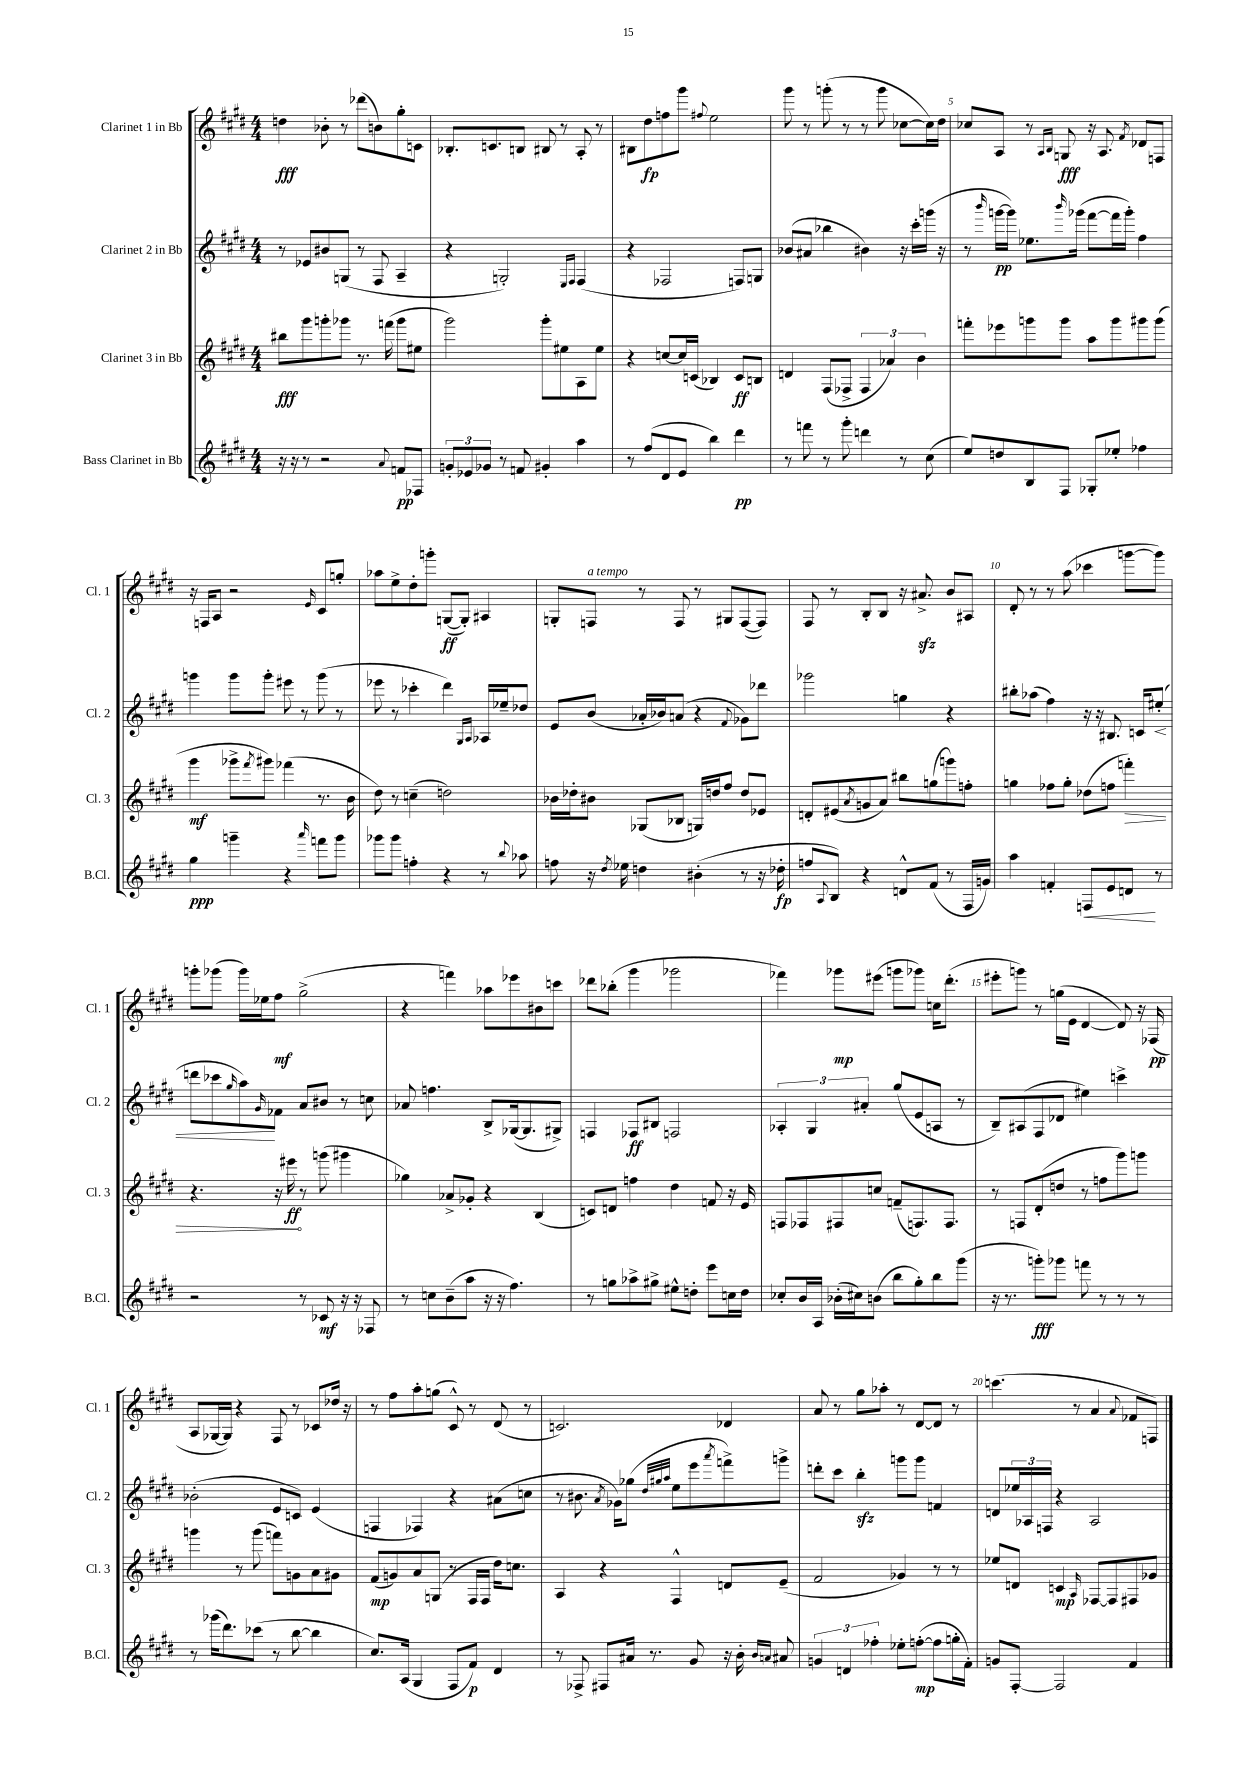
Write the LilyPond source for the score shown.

<<
\new StaffGroup <<
\new Staff = "s0" \with { instrumentName = "Clarinet 1 in Bb" shortInstrumentName = "Cl. 1" } {
    \clef treble \key e \major \numericTimeSignature \time 4/4
    d''4\fff bes'8-. r8 des'''8( b'8) gis''8-. c'8 |
    bes8.-. c'8. b8 bis8 r8 a8-. r8 |
    bis8 dis''8\fp f''8 gis'''8 \appoggiatura { fis''8 } e''2 |
    gis'''8 r8 g'''8-.( r8 r8 g'''8 ces''8~ ces''16) dis''16 |
    ces''8 a8 r8 \grace { a16 b16 } g8\fff r16 a8. \acciaccatura { fis'8 } des'8 f8 |
    r16 f16 a8 r2 \grace { e'16 } cis'8 g''8-. |
    aes''8 e''8-> dis''8-. g'''8-. g8~\ff( g8-.) ais4 |
    g8-. f8^\markup { \italic "a tempo" } r8 f8 r8 gis8 f8~( f8) |
    fis8 r8 b8-. b8 r16 ais'8.->\sfz b'8 ais8 |
    dis'8-. r8 r8 a''8( ces'''4 g'''8~ g'''8) |
    g'''8-. ges'''8( ges'''16) ees''16 fis''8\mf gis''2->( |
    r4 f'''4) aes''8 ees'''8 bis'8 c'''8 |
    des'''8 bes''8-.( gis'''4 ges'''2 |
    fes'''4) ges'''8\mp eis'''8( g'''8 ges'''8) c''16 dis'''8.-.( |
    eis'''8-. g'''8) r8 g''16( e'16 dis'4~ dis'8) r16 fes16\pp( |
    a8 ges16~ ges16) r4 fis8 r8 ces'8 des''16 r16 |
    r8 fis''8 a''8-. g''8( cis'8-^) r8 dis'8( r8 |
    c'2.) des'4 |
    a'8 r8 gis''8 aes''8-. r8 dis'8~ dis'8 r8 |
    c'''4.( r8 a'4 \appoggiatura { a'8 } fes'8 f8) \bar "|." |
}
\new Staff = "s1" \with { instrumentName = "Clarinet 2 in Bb" shortInstrumentName = "Cl. 2" } {
    \clef treble \key e \major \numericTimeSignature \time 4/4
    r8 ees'8 bis'8 g8( r8 fis8 a4-- |
    r4 g2-.) \grace { e16 fis16 } fis4( |
    r4 fes2 f8) g8 |
    bes'8( ais'8 bes''4 bis'4) r16 cis'''16-. g'''16( r16 |
    r8 \grace { b'''16 } g'''16~\pp g'''16) ees''8. \grace { b'''16 } ges'''16( fis'''8~ fis'''16 ges'''16-.) fis''4 |
    g'''4 g'''8 g'''8-. eis'''8 r8 g'''8( r8 |
    ees'''8 r8 ces'''4-. dis'''4) \grace { gis16 a16 } aes16 ees''16-- des''8 |
    e'8 b'8( aes'16-. bes'16) a'8( r4 \appoggiatura { fis'8 } ges'8) des'''8 |
    ges'''2 g''4 r4 |
    bis''8-. aes''8( fis''4) r16 r16 bis8. c'16 eis''8-.\<( |
    d'''8 ces'''8 \grace { gis''16 } a''8\!) \grace { gis'16 } fes'8 a'8 bis'8 r8 c''8 |
    aes'8 f''4. b8-> ges16~( ges8. gis8->) |
    f4 fes8\ff bis8 f2 |
    \tuplet 3/2 { aes4-. gis4 ais'4-. } gis''8( e'8 a8 r8 |
    b8--) ais8( fis8 des'8 eis''4) c'''4-> |
    bes'2-.( e'8 c'8) e'4( |
    f4 fes4) r4 ais'8( c''8 |
    r8 bis'8. \acciaccatura { a'8 } ges'16) ges''8( \grace { dis''32 gis''32 a''32 } e''8 e'''8 \acciaccatura { a'''8 } f'''8->) g'''8-> |
    d'''8-. cis'''8 b''4-.\sfz g'''8 g'''8 f'4 |
    d'8 \tuplet 3/2 { ees''16 aes16 f16 } r4 aes2 \bar "|." |
}
\new Staff = "s2" \with { instrumentName = "Clarinet 3 in Bb" shortInstrumentName = "Cl. 3" } {
    \clef treble \key e \major \numericTimeSignature \time 4/4
    bis''8\fff gis'''8 g'''8-. ges'''8 r8. f'''16( ges'''8 eis''8 |
    gis'''2) gis'''8-. eis''8 a8 eis''8 |
    r4 c''8~ c''16 c'16( bes4) c'8\ff b8 |
    d'4 fis8( fes8-> \tuplet 3/2 { fes4 aes'4) b'4 } |
    f'''8-. ees'''8 g'''8 g'''8 a''8 g'''8 gis'''8 gis'''8( |
    gis'''4\mf ges'''8-> \acciaccatura { fis'''8 } gis'''8) fes'''4( r8. b'16 |
    dis''8) r8 c''4--( d''2) |
    bes'16 des''16-. bis'8 ges8( bes8 g16) d''16 fis''8 d''8 ees'8 |
    d'8-. eis'8( \acciaccatura { a'8 } g'8 a'8) bis''8 g''8( g'''8) f''8-. |
    g''4 fes''8 g''8-. des''8( f''8 \once \override Hairpin.circled-tip = ##t f'''4-.\>) |
    r4. r16 eis'''16\ff\! r8 g'''8( gis'''4 |
    ges''4) aes'8-> ges'8-. r4 b4( |
    c'8) d'8 f''4 dis''4 f'8 r16 e'16 |
    f8 fes8 fis8 c''8 f'8--( f8.) f8. |
    r8 f8 dis'8-.( d''8 r8 f''8 gis'''8) g'''8 |
    g'''4 r8 g'''8( f'''8) g'8 a'8 gis'8 |
    fis'8\mp( g'8) a'8 g8( r8 fis16 fis16 dis''16) c''8. |
    a4 r4 fis4-^ d'8 e'8--( |
    fis'2 ges'4) r8 r8 |
    ees''8 d'8 c'4\mp \grace { a16 } fes8~ fes8 fis8 ges'8 \bar "|." |
}
\new Staff = "s3" \with { instrumentName = "Bass Clarinet in Bb" shortInstrumentName = "B.Cl." } {
    \clef treble \key e \major \numericTimeSignature \time 4/4
    r16 r16 r8 r2 \appoggiatura { a'8 } f'8\pp fes8 |
    \tuplet 3/2 { g'8-. ees'8 ges'8 } r8 f'8 gis'4-. a''4 |
    r8 fis''8( dis'8 e'8 b''4) dis'''4\pp |
    r8 f'''8 r8 gis'''8-. d'''4 r8 cis''8( |
    e''8) d''8 b8 fis8 ges8-. ees''8-. fes''4 |
    gis''4\ppp g'''4-- r4 \grace { a'''16 } f'''8 g'''8 |
    ges'''8 ges'''8 f''4-. r4 r8 \appoggiatura { b''8 } aes''8 |
    f''8 r16 \acciaccatura { dis''8 } ees''16 d''4 bis'4-.( r8 r16 des''16-.\fp |
    f''8 \appoggiatura { a8 } b8) r4 d'8-^ fis'8( r8 fis16 g'16) |
    a''4 f'4-. f8\< e'8 d'8\! r8 |
    r2 r8 ces'8\mf r16 r16 fes8 |
    r8 c''8 b'8--( a''8 r16 r16 fis''4.) |
    r8 g''8 aes''8-> gis''8-> eis''8-^ d''8-. e'''8 c''16 d''16 |
    ces''8-. b'16 a16 bes'16-.( cis''16) b'8( b''8 gis''8-.) b''8 gis'''8( |
    r16 r8. g'''8-.\fff) ges'''8 f'''8 r8 r8 r8 |
    r8 ges'''16( dis'''8.) ces'''8( r8 b''8~ b''4 |
    cis''8.) a16( gis4 fis8 fis'8\p) dis'4 |
    r8 fes8-> fis8 ais'16 r8. gis'8 r16 b'16-. \grace { b'16 a'16 } ais'8 |
    \tuplet 3/2 { g'4 d'4 fes''4-. } ees''8-. f''8~-.\mp( f''8 g''16-. fis'16-.) |
    g'8 fis8~-. fis2 fis'4 \bar "|." |
}
>>
>>
\layout { \context { \Score \override BarNumber.break-visibility = ##(#f #t #t) barNumberVisibility = #(every-nth-bar-number-visible 5) } }
